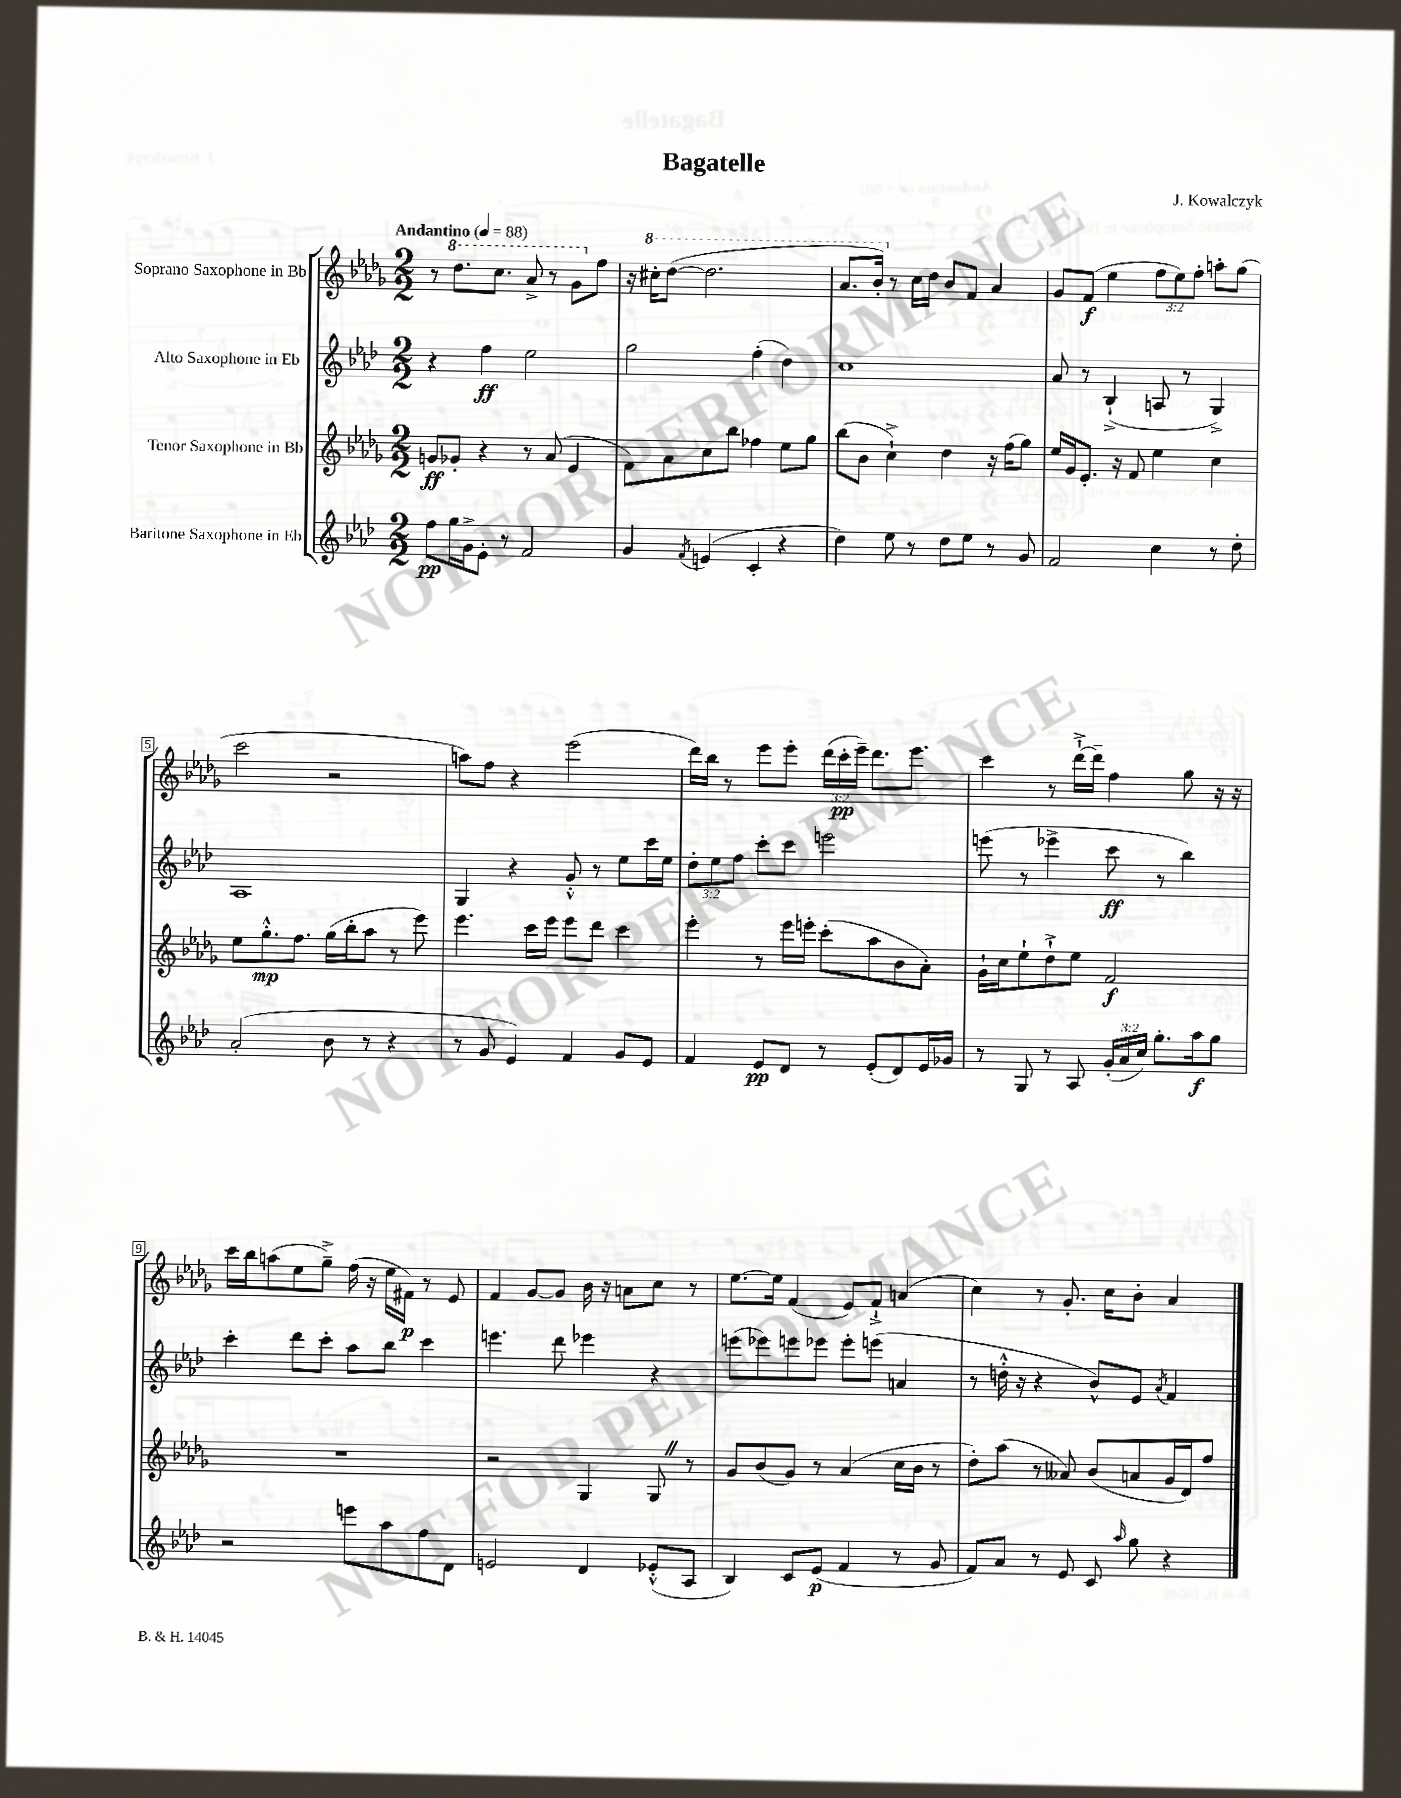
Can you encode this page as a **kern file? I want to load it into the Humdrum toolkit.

**kern	**kern	**kern	**kern
*staff4	*staff3	*staff2	*staff1
*clefG2	*clefG2	*clefG2	*clefG2
*k[b-e-a-d-]	*k[b-e-a-d-g-]	*k[b-e-a-d-]	*k[b-e-a-d-g-]
*M2/2	*M2/2	*M2/2	*M2/2
*MM88	*MM88	*MM88	*MM88
8ff	8g	4r	8r
16gg	8g-'	.	8.ddd-
16g^	.	.	.
8e-'	4r	4ff	.
.	.	.	8.ccc
8r	.	.	.
2f	8r	2ee-	8aa-^
.	(8a-	.	8r
.	4e-	.	8gg-
.	.	.	8ff
=	=	=	=
4g	8f)	2gg	16r
.	.	.	16ccc#'
.	8a-	.	([8ddd-
8qf	.	.	.
(4e	8cc	.	2.ddd-]
.	8bb-	.	.
4c'	4ff-	(4ff'	.
4r	8ee-	4dd-)	.
.	8gg-	.	.
=	=	=	=
4dd-)	(8bb-	1cc	8.aa-
.	8b-	.	.
.	.	.	16bb-')
8ee-	4cc`^)	.	8r
8r	.	.	16cc
.	.	.	16dd-
8dd-	4dd-	.	8b-
8ee-	.	.	8f
8r	16r	.	4a-
.	(16ff	.	.
8g	8gg-)	.	.
=	=	=	=
2f	16ee-	8a-	8g-
.	16g-	.	.
.	8.e-'	8r	(8f
.	.	(4B-`^	4ee-
.	16r	.	.
.	8f	.	.
4cc	4ee-	8A	12ff
.	.	.	12ee-)
.	.	8r	.
.	.	.	12ff'
8r	4cc	4G^)	8aa'
8dd-'	.	.	(8gg-
=	=	=	=
(2a-'	8ee-	1A-	2ccc
.	8.gg-'^^	.	.
.	8.ff	.	.
8b-	(16gg-	.	2r
.	16bb-'	.	.
8r	8aa-	.	.
4r	8r	.	.
.	8eee-)	.	.
=	=	=	=
8r	4.eee-	4G	8aa)
8g	.	.	8ff
4e-)	.	4r	4r
.	16ccc	.	.
.	16eee-	.	.
4f	8eee-	8g'^^	(2eee-
.	8ddd-	8r	.
8g	4ccc	8ee-	.
8e-	.	16ccc	.
.	.	16ee-	.
=	=	=	=
4f	4eee-'	12dd-'	16ddd-)
.	.	.	16bb-
.	.	12ee-	.
.	.	.	8r
.	.	12ff	.
8e-	8r	8ccc'	8eee-
8d-	16eee-	8ccc	8eee-'
.	16eee'	.	.
8r	(8ccc'	2eee	(24ddd-
.	.	.	24ccc'
.	.	.	24eee-~)
(8e-'	8aa-	.	8.ddd-
8d-)	8b-	.	.
.	.	.	8.eee-
16e-	8a-')	.	.
16g-	.	.	.
=	=	=	=
8r	16g-`	(8eee	4ccc
.	16cc	.	.
8G	8ee-`	8r	.
8r	8dd-`^	4eee-^	8r
8A-	8ee-	.	[16ddd-`^
.	.	.	16ddd-~]
(24g'	2f	8ccc	4ff
24a-	.	.	.
24cc)	.	.	.
8.gg'	.	8r	.
.	.	4bb-)	8gg-
16aa-	.	.	.
8gg	.	.	16r
.	.	.	16r
=	=	=	=
2r	1r	4ccc'	16ccc
.	.	.	16bb-
.	.	.	(8aa
.	.	8ddd-	8ee-
.	.	8ccc'	8gg-~^)
8eee	.	8aa-	(16ff
.	.	.	16r
8aa-	.	8bb-	16ee-
.	.	.	16f#)
8ff	.	4ccc	8r
8d-	.	.	8e-
=	=	=	=
2e	2r	4.eee	4f
.	.	.	[8g-
.	.	8ddd-	8g-]
4d-	4G-	4eee-	16b-
.	.	.	16r
.	.	.	8a
(8e-'^^	8G-	4r	8cc
8A-	8r	.	8r
=	=	=	=
4B-)	8g-	(8eee	[8.ee-
.	(8b-	8eee-)	.
.	.	.	16ee-]
8c	8g-)	8eee	(4f
(8e-	8r	8eee-	.
4f	(4a-	8eee-'	8e-)
.	.	(8eee	8f`^
8r	16cc	4a	(4a
.	16b-	.	.
8g	8r	.	.
=	=	=	=
8f)	8dd-')	8r	4cc)
8a-	(8aa-	16dd'^^	.
.	.	16r	.
8r	8r	4r	8r
8e-	8a--)	.	8.g-'
8c	(8b-	8b-^^)	.
.	.	.	16cc
16qqaa-	.	.	.
8gg	8a	8e-	8b-'
.	.	8qa-	.
4r	16g-	4f	4a-
.	16d-)	.	.
.	8ff	.	.
==	==	==	==
*-	*-	*-	*-
